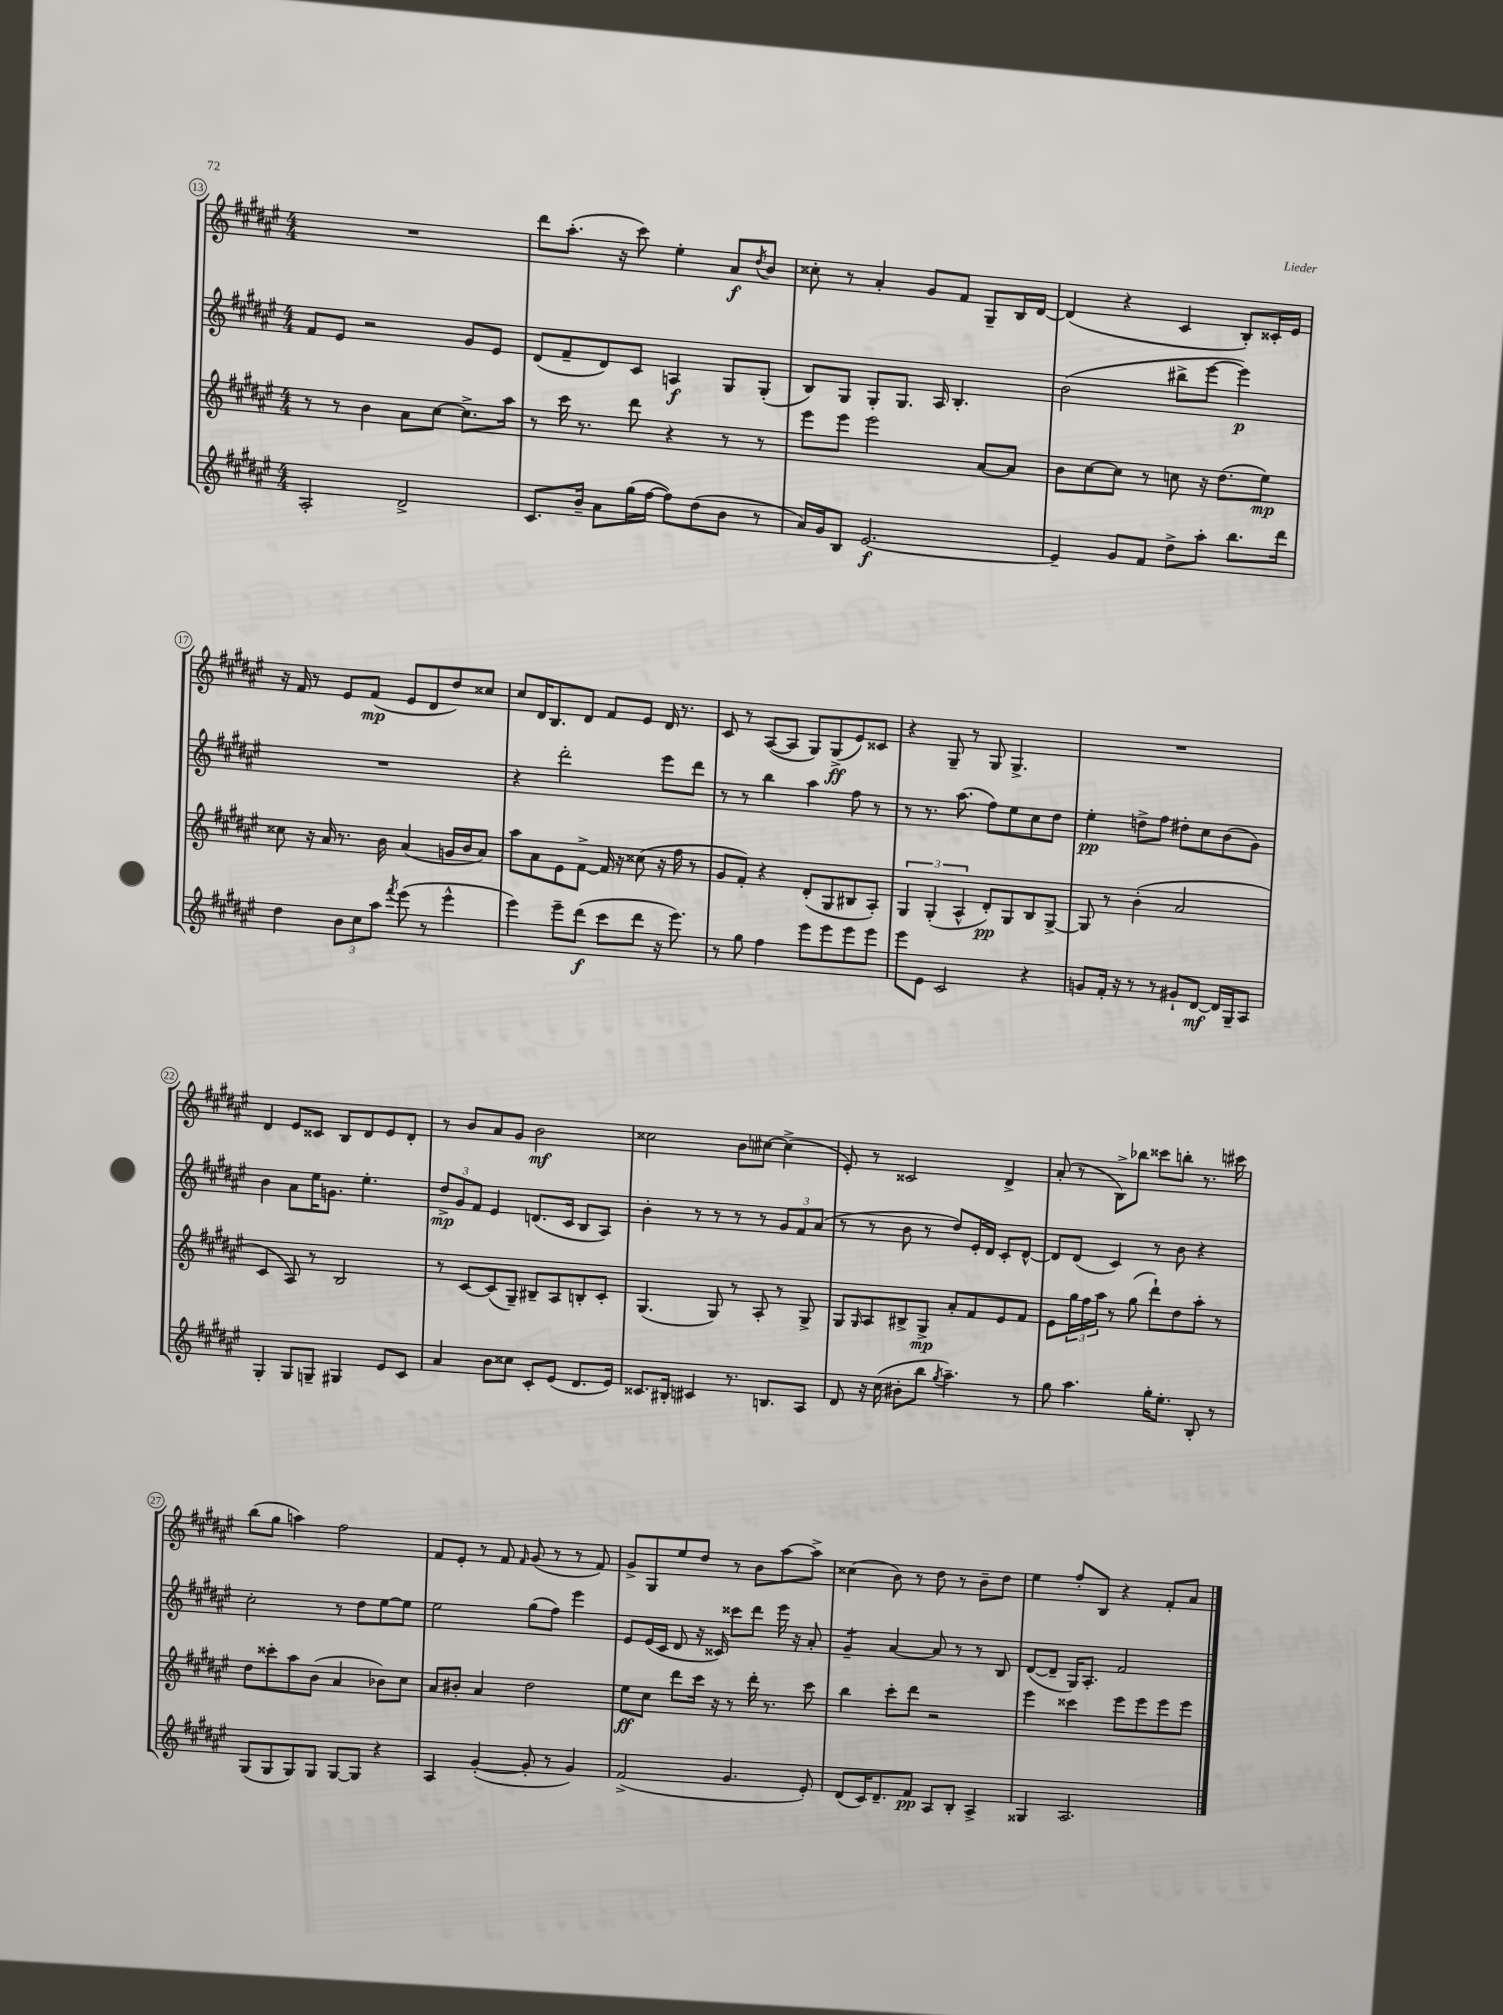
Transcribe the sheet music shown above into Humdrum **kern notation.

**kern	**kern	**kern	**kern
*staff4	*staff3	*staff2	*staff1
*clefG2	*clefG2	*clefG2	*clefG2
*k[f#c#g#d#a#e#]	*k[f#c#g#d#a#e#]	*k[f#c#g#d#a#e#]	*k[f#c#g#d#a#e#]
*M4/4	*M4/4	*M4/4	*M4/4
2A#'	8r	8f#	1r
.	8r	8e#	.
.	4b	2r	.
2d#^	8a#	.	.
.	[8cc#	.	.
.	8.cc#^]	8g#	.
.	.	8e#	.
.	16aa#	.	.
=	=	=	=
8.c#	8r	(8d#	8ddd#
.	16ccc#	8f#~	(8.aa#'
16b~	8.r	.	.
8a#	.	8d#)	.
.	.	.	16r
(16gg#	8ddd#	8c#	8ccc#)
[16ff#	.	.	.
8ff#])	4r	4A	4ee#'
(8dd#	.	.	.
8b	8r	8G#	8a#
.	.	.	8qdd#
8r	8r	(8G#'	8b
=	=	=	=
16a#)	8eee#	8B)	8cc##'
16g#	.	.	.
8B	8eee#	8G#	8r
[2.e#	2eee#	8G#'	4a#'
.	.	8.G#	.
.	.	.	8g#
.	.	16A#	.
.	.	4.B'	8f#
.	[8a#	.	8G#~
.	8a#]	.	16B
.	.	.	[16d#
=	=	=	=
4e#~]	8b	(2b	(4d#]
.	[8cc#	.	.
8g#	8cc#]	.	4r
8f#	8r	.	.
8dd#^	8cc	8bb#^	4c#
8aa#'	16r	[8eee#	.
.	(8.dd#	.	.
8.bb	.	4eee#])	8B')
.	8ee#)	.	16c##'
16ddd#	.	.	16e#
=	=	=	=
4dd#	8cc##	1r	16r
.	.	.	16f#
.	16r	.	8r
.	16a#	.	.
12b	8.r	.	8e#
12cc#	.	.	.
.	.	.	(8f#
12aa#	.	.	.
.	16b	.	.
8qfff#	.	.	.
(8eee#	(4a#	.	8e#
8r	.	.	8d#
4eee#^^	16g	.	8dd#)
.	16b	.	.
.	8a#)	.	8cc##
=	=	=	=
4eee#)	8aa#	4r	8cc#
.	8a#	.	16d#
.	.	.	8.B
8eee#~	8e#	2ddd#'	.
(8ddd#	[8f#^	.	8d#
8ccc#	16f#]	.	8f#
.	16r	.	.
8ddd#	(8cc##	.	8e#
16r	16r	8eee#	16d#
8.eee#)	16ff#	.	8.r
.	8r	8ddd#	.
=	=	=	=
8r	8g#	8r	8c#
8gg#	8f#')	8r	8r
4ff#	4r	4bb	([8A#
.	.	.	8A#]
8eee#	(8d#'	4aa#	8G#)
8eee#	8G#	.	(8G#^
8eee#	8B#	8ff#	8e#)
8eee#	8A#')	8r	8c##
=	=	=	=
8eee#	6G#	8r	4r
8e#	.	8.r	.
.	(6G#'	.	.
2c#	.	.	8G#~
.	.	(8.aa#	.
.	6A#^^	.	.
.	.	.	8r
.	8d#')	8ff#)	8G#
.	8G#	8ee#	4.G#^
4r	8B	8cc#	.
.	[8G#^	8dd#	.
=	=	=	=
8g	8G#]	4ee#'	1r
16f#'	8r	.	.
16r	.	.	.
8r	(4b'	8dd^	.
8r	.	8ff#	.
8g#`	2a#	8dd#'	.
[8d#	.	8cc#	.
16d#]	.	(8b	.
16G#~	.	.	.
8A#	.	8g#)	.
=	=	=	=
4G#'	4c#	4b	4d#
8G#	8A#)	8a#	8e#
8G~	8r	16ee#	8c##
.	.	8.g	.
4G#	2B	.	8B
.	.	4.ee#'	8d#
8e#	.	.	8e#
8c#	.	.	8d#'
=	=	=	=
4a#	8r	12dd#^	8r
.	.	12g#	.
.	[8c#	.	8b
.	.	12f#	.
8b	(8c#]	4e#	8a#
8cc##	8G#~)	.	8g#
8c#'	8B#~	(8.d	2b
(8e#	8A#	.	.
.	.	16c#	.
8.d#	8B'	8B	.
.	8c#'	8A#)	.
16e#)	.	.	.
=	=	=	=
8.c##	(4.G#	4b'	2cc##
16B#'	.	.	.
4c#	.	8r	.
.	8G#)	8r	.
8.r	8r	8r	8b
.	8A#'	8r	[8cc#
8.B	.	.	.
.	8r	12g#	(4cc#^]
.	.	12f#	.
8A#	8G#^	.	.
.	.	(12a#	.
=	=	=	=
8d#	8G#	8r	8e#')
.	16qqG#	.	.
16r	8A#	8r	8r
(16cc#	.	.	.
8b#'	8B#^	8b	2c##
8bb	8G#^	8r	.
8qgg#	.	.	.
4.aa#~)	8a#'	8dd#)	.
.	8f#	16e#'	.
.	.	16d#	.
.	8e#	8c#'	4d#^
8r	8f#	[8d#^^	.
=	=	=	=
8gg#	8e#	8d#]	(8a#'
4.aa#	24gg#	(8d#	8r
.	24ff#	.	.
.	24aa#	.	.
.	8r	4c#)	8B^)
.	(8gg#	.	8bb-
16gg#'	8ddd#`)	8r	8ccc##
8.ee#'	.	.	.
.	8dd#	8b	8bb'
8B'	8aa#'	4r	8.r
8r	8r	.	.
.	.	.	16ccc#
=	=	=	=
(8G#	8dd#	2cc#'	(8bb
8G#	8ccc##'	.	8gg#
8G#)	8aa#	.	4aa)
8G#	(8b	.	.
[8G#	4a#	8r	2ff#
8G#]	.	8dd#	.
4r	8b-)	[8ee#	.
.	8cc#	8ee#]	.
=	=	=	=
4A#	8a#	2ee#	8f#
.	8b#'	.	8e#'
([4g#'	4a#	.	8r
.	.	.	8f#
.	.	.	16qqf#
8g#']	2dd#	(8gg#	(8g#
8r	.	8ff#)	8r
4g#)	.	4eee#	8r
.	.	.	8f#)
=	=	=	=
(2f#^	8ee#	8e#	8g#^
.	8cc#	(16e#	8G#
.	.	16c#	.
.	8ddd#	8d#	8ee#
.	16ccc#	16r	8dd#
.	16r	16c##)	.
4.g#	8r	8ccc##	8r
.	16ddd#'	8ddd#	8b
.	8.r	.	.
.	.	16eee#	[8aa#
.	.	16r	.
8e#')	8ccc#	8a#'	8aa#^]
=	=	=	=
(8d#	4bb	4g#~	(4cc##
16c#)	.	.	.
8.d#~	.	.	.
.	8ccc#'	[4a#	8b)
8f#	8ddd#	.	8r
8A#	2r	8a#]	8dd#
8B'	.	8r	8r
4A#^	.	8r	8b~
.	.	8B	8dd#
=	=	=	=
4G##	4eee#	([8d#	4ee#
.	.	8d#~]	.
2.A#	4ccc##	16G#)	8ff#'
.	.	8.A#'	.
.	.	.	8B
.	8eee#	2f#	4r
.	8eee#	.	.
.	8eee#	.	8f#'
.	8eee#	.	8a#
==	==	==	==
*-	*-	*-	*-
